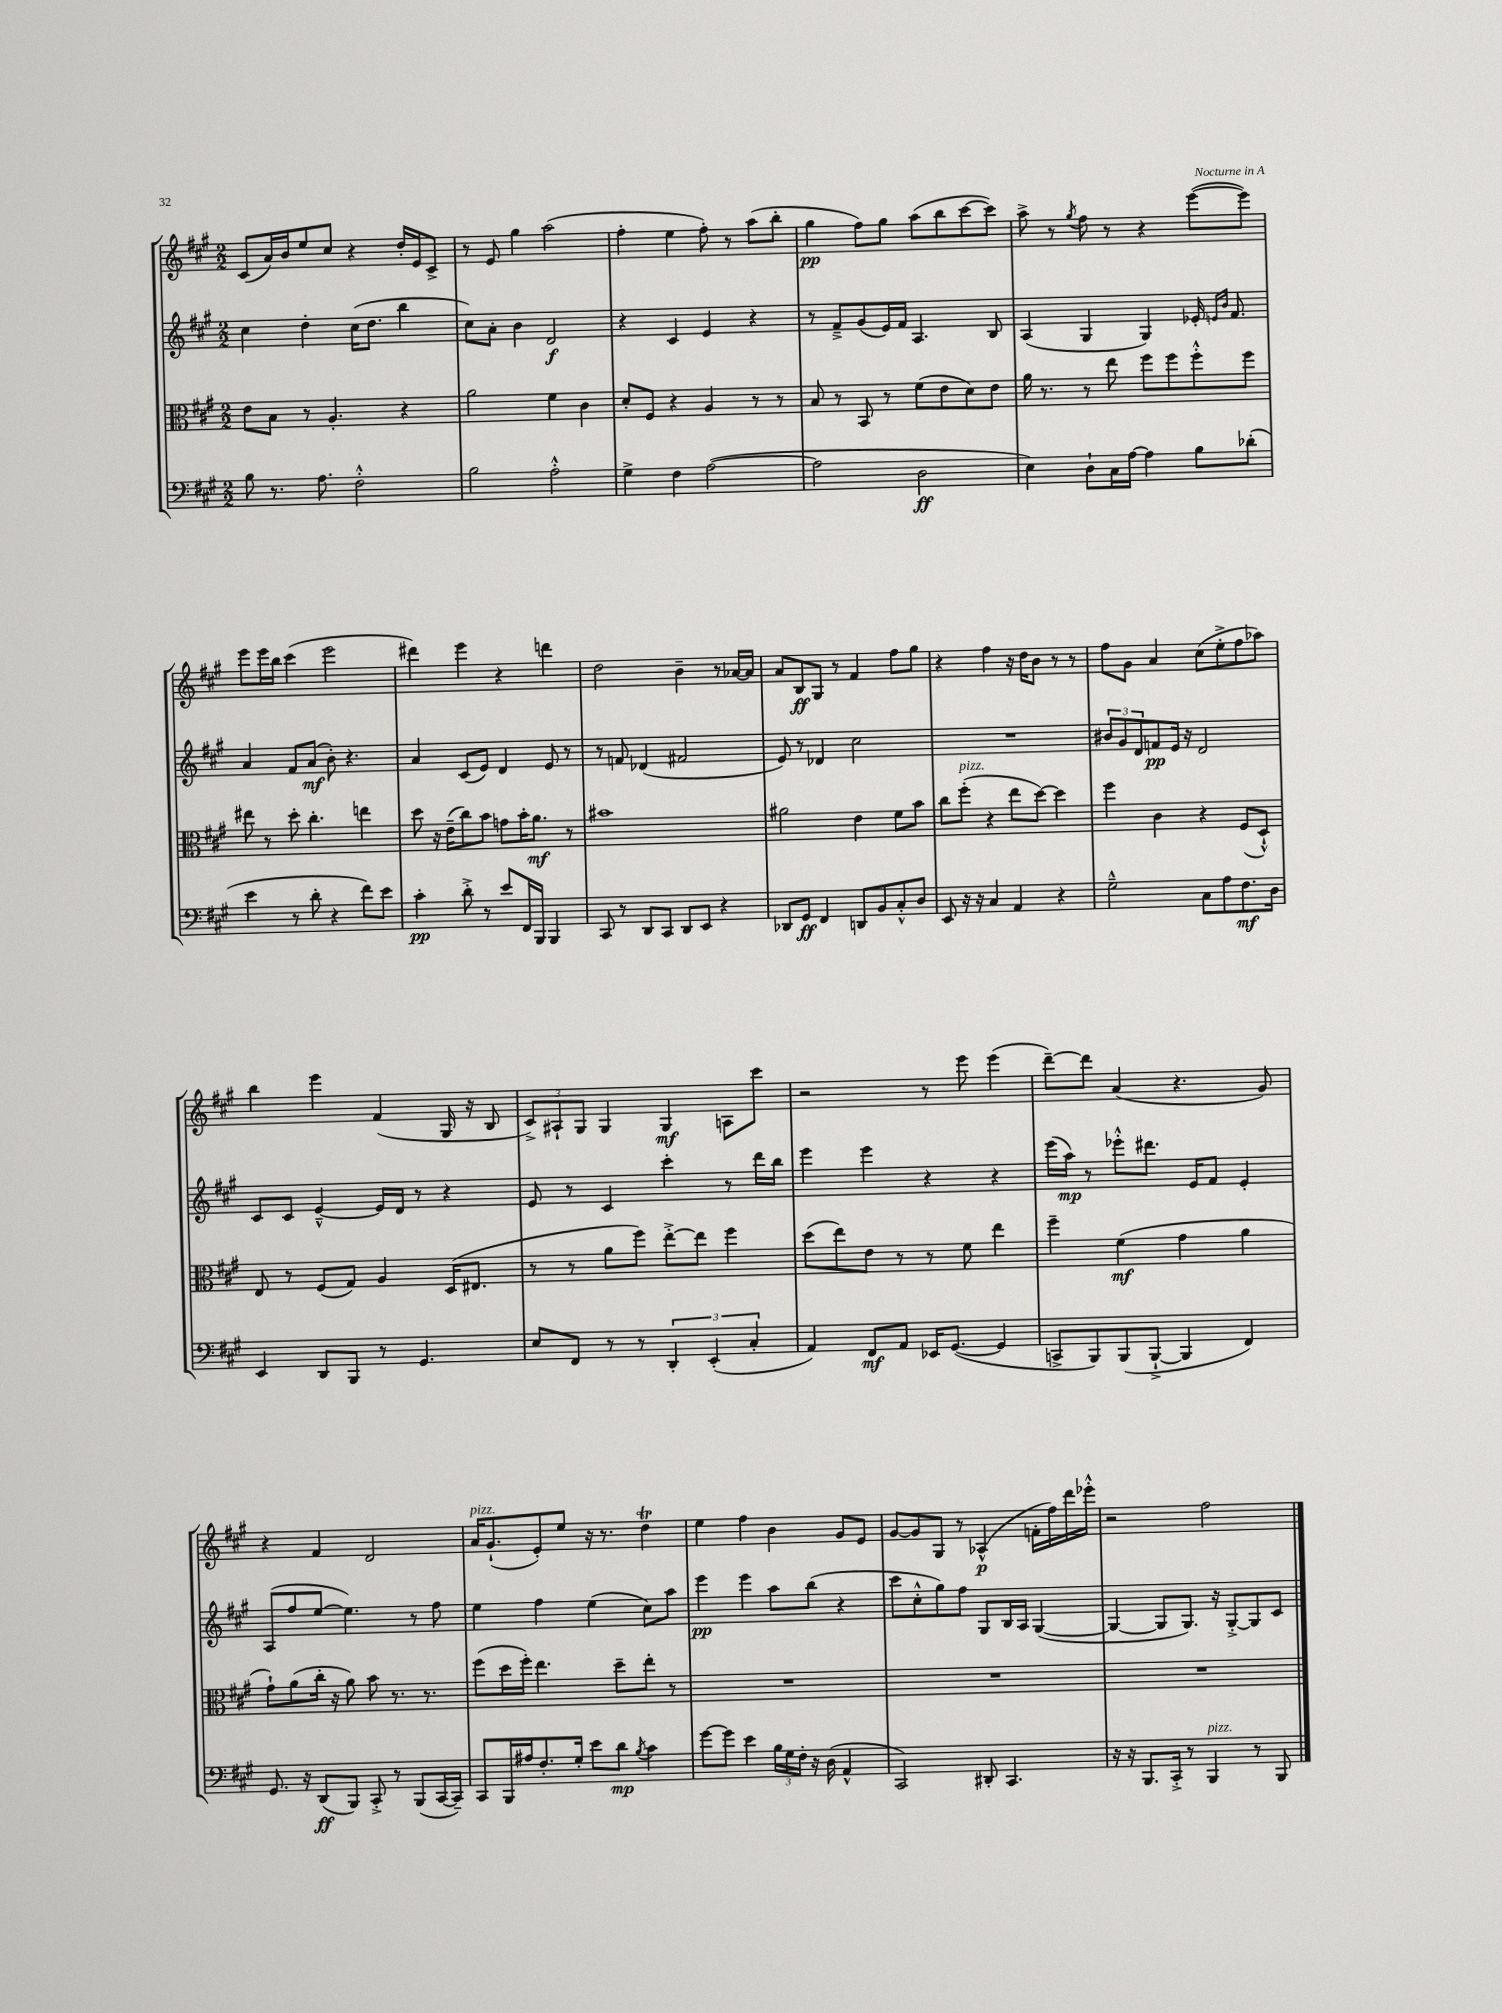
<<
\new StaffGroup <<
\new Staff = "s0" {
    \clef treble \key a \major \numericTimeSignature \time 2/2
    cis'8( a'16) b'16 e''8 cis''8 r4 d''16-. e'16 cis'8-> |
    r8 e'8 gis''4 a''2( |
    fis''4-. e''4 fis''8-.) r8 a''8( b''8-. |
    gis''4\pp fis''8) gis''8 a''8( b''8 cis'''8~ cis'''8) |
    a''8-> r8 \acciaccatura { gis''8 } fis''8 r8 r4 e'''8~( e'''8) |
    e'''8 e'''16 b''16 cis'''4( e'''2 |
    dis'''4) e'''4 r4 d'''4 |
    d''2 b'4-- r8 aes'16~ aes'16 |
    a'8 b8\ff gis8 r8 fis'4 fis''8 gis''8 |
    r4 fis''4 r16 d''16 b'8 r8 r8 |
    fis''8 gis'8 a'4 cis''8( e''8-.-> fis''8 aes''8) |
    b''4 e'''4 fis'4( gis16 r16 b8 |
    \tuplet 3/2 { cis'8->) ais8-! gis8 } gis4 gis4\mf a8 cis'''8 |
    r2 r8 e'''8 e'''4( |
    d'''8~--) d'''8 a'4( r4. gis'8) |
    r4 fis'4 d'2 |
    a'16^\markup { \italic "pizz." } gis'8.-!( e'8-.) e''8 r16 r8. d''4\trill |
    e''4 fis''4 b'4 gis'8 e'8 |
    gis'8~ gis'8 gis8 r8 aes4-^\p( f'16-. fis''16) d'''16 ees'''16-.-^ |
    r2 fis''2 \bar "|." |
}
\new Staff = "s1" {
    \clef treble \key a \major \numericTimeSignature \time 2/2
    cis''4 d''4-. cis''16( d''8. b''4 |
    cis''8) a'8-. b'4 d'2\f |
    r4 cis'4 e'4 r4 |
    r8 fis'8---> gis'8( e'16) fis'16 a4. b8 |
    a4( gis4 gis4) ees'16-. \grace { e'16 b'16 } fis'8. |
    a'4 fis'8 a'8\mf( b'8-.) r4. |
    a'4 cis'8( e'8) d'4 e'8 r8 |
    r8 f'8 des'4( fis'2 |
    e'8) r8 des'4 cis''2 |
    R1 |
    \tuplet 3/2 { bis'8 gis'8 d'8 } f'8\pp e'16 r16 d'2 |
    cis'8 cis'8 e'4~---^ e'16 d'16 r8 r4 |
    e'8 r8 cis'4 cis'''4-. r8 d'''16 b''16 |
    e'''4 e'''4 r4 r4 |
    e'''16( a''16\mp) r8 ees'''8-.-^ dis'''8. e'16 fis'8 e'4-. |
    a8( fis''8 e''8~ e''4.) r8 fis''8 |
    e''4 fis''4 e''4( cis''8) a''8 |
    e'''4\pp e'''4 a''8 b''8( r4 |
    cis'''8 cis''8-.-^ gis''8) fis''8 gis8 b16 a16 gis4~( |
    gis4~ gis8 gis8.) r16 gis8~-.-> gis8 cis'8 \bar "|." |
}
\new Staff = "s2" {
    \clef alto \key a \major \numericTimeSignature \time 2/2
    e'8 b8 r8 a4.-. r4 |
    a'2 fis'4 cis'4 |
    d'8-. fis8 r4 a4 r8 r8 |
    b8 r8 b,8 r8 fis'8( e'8 d'8) e'8 |
    a'16 r8. r8 e''8 fis''8 fis''8 fis''8-.-^ fis''8 |
    eis''8 r8 d''8-. cis''4.-. e''4 |
    d''8 r16 e'16--( cis''8) b'8 g'8 b'16-. a'8.\mf r8 |
    bis'1 |
    ais'2 e'4 fis'8 b'8 |
    cis''8 fis''8-.^\markup { \italic "pizz." }( r4 e''8 d''8~) d''4 |
    fis''4 cis'4 r4 fis8( d8-!-^) |
    e8 r8 fis8( gis8) a4 d16( eis8. |
    r8 r8 a'8 fis''8) e''8~-.-> e''8 fis''4 |
    d''8( e''8) e'8 r8 r8 fis'8 e''4 |
    fis''4-- fis'4\mf( gis'4 a'4 |
    gis'8-!) a'8( cis''16-. r16 a'8) b'8 r8. r8. |
    fis''8( d''16 fis''16-.) e''4. d''8-- e''8-. r8 |
    R1 |
    R1 |
    R1 \bar "|." |
}
\new Staff = "s3" {
    \clef bass \key a \major \numericTimeSignature \time 2/2
    b8 r8. a8. fis2-.-^ |
    b2 a2-.-^ |
    gis4-> fis4 a2~( |
    a2 d2\ff |
    e4) d8-! cis16 a16~ a4 b8 des'8-.( |
    e'4 r8 d'8-. r4 fis'8) e'8 |
    cis'4-.\pp d'8-.-> r8 e'8 fis,16 b,,16 b,,4 |
    cis,8 r8 d,8 cis,8 d,8 e,8 r4 |
    des,8 gis,8\ff fis,4 d,8 b,8 cis8-.-^ d8 |
    e,8 r16 r16 cis4 a,4 r4 |
    gis2---^ cis8 a8 fis8.\mf d16 |
    e,4 d,8 b,,8 r8 gis,4. |
    e8 fis,8 r8 r8 \tuplet 3/2 { d,4-. e,4-.( cis4-. } |
    a,4) fis,8\mf a,8 ees,16 gis,8.~( gis,4 |
    c,8-> b,,8) b,,8( b,,8~-!-> b,,4 fis,4) |
    gis,8. r16 d,8\ff( b,,8) cis,8-.-> r8 b,,8( cis,16~ cis,16--) |
    cis,8 b,,16 ais16 fis8.-. gis16-. e'8 d'8\mp \acciaccatura { b8 } cis'4 |
    gis'8~ gis'8 e'4 \tuplet 3/2 { b16 gis16 fis16-. } r16 d16( a,4-^ |
    cis,2) dis,8-. cis,4. |
    r16 r16 b,,8. cis,16-.-> r8 b,,4^\markup { \italic "pizz." } r8 b,,8 \bar "|." |
}
>>
>>
\layout { \context { \Score \remove "Bar_number_engraver" } }
